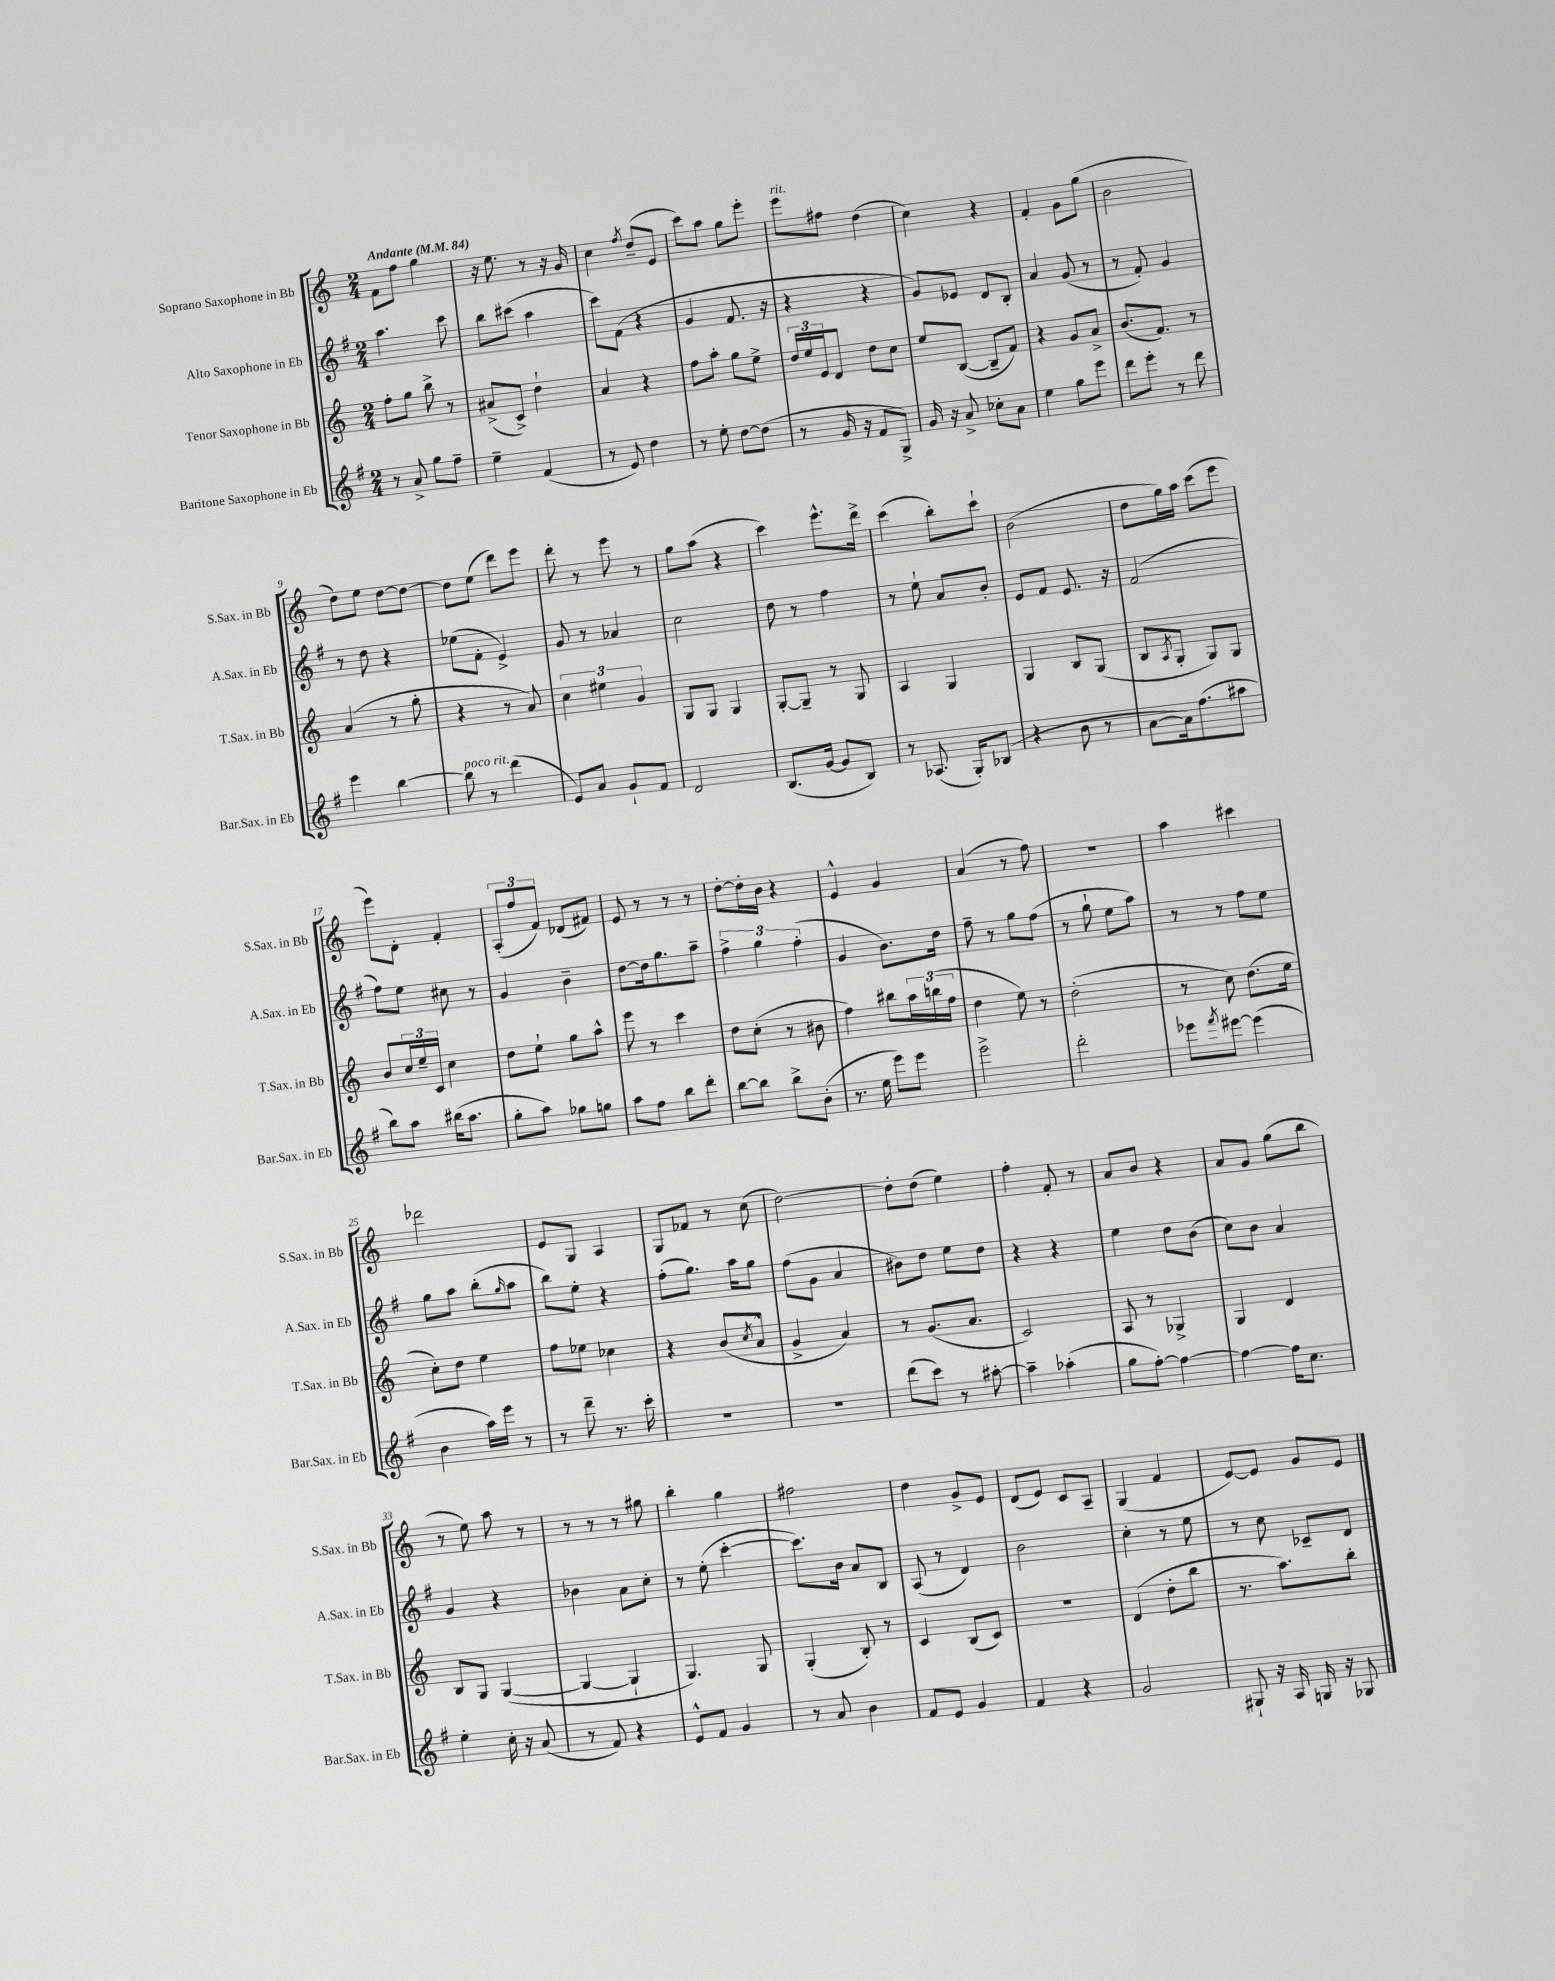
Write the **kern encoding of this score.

**kern	**kern	**kern	**kern
*staff4	*staff3	*staff2	*staff1
*clefG2	*clefG2	*clefG2	*clefG2
*k[f#]	*k[]	*k[f#]	*k[]
*M2/4	*M2/4	*M2/4	*M2/4
*MM84	*MM84	*MM84	*MM84
8r	8ff'	4.aa	8f
8a^	8gg	.	8ff
8gg	8bb^	.	4gg
8ff#~	8r	8ccc	.
=	=	=	=
4ee~	(8a#^	8bb	16r
.	.	.	8.ee
.	8c^)	(8ccc#	.
(4f#	4dd`	4aa	8r
.	.	.	16r
.	.	.	16g
=	=	=	=
8r	4a	8ccc)	4cc
8e)	.	(8f#	.
.	.	.	8qff
4dd	4r	4r	(8dd~
.	.	.	8e
=	=	=	=
8r	8ff	4g	8ccc)
8ee'	8aa'	.	8aa
[8dd	8gg	8.f#	8gg
(8dd]	8ee^	.	8eee'
.	.	16r	.
=	=	=	=
8r	24dd	4r	8eee
.	24ee	.	.
.	24e	.	.
16g	8d	.	8ff#
16r	.	.	.
8f#	8dd	4r	(4dd
8G^)	8cc	.	.
=	=	=	=
16g	8ee	8g)	4cc)
16r	.	.	.
8a^	([8B	8e-	.
8cc-'	8B~]	8d	4r
8a	8f)	8B'	.
=	=	=	=
4ee	4r	4a	4f'
8gg	8g	(8g	8g
8eee	8a^	8r	(8gg
=	=	=	=
8ddd	(8.b	8r	2b
8eee'	.	8f#')	.
.	8.f)	.	.
8r	.	4g	.
8ddd	8r	.	.
=	=	=	=
4eee	(4a	8r	8dd)
.	.	8dd	8ee
[4bb	8r	4r	[8dd
.	8gg'	.	8dd_
=	=	=	=
8bb]	4r	(8ee-	8dd]
8r	.	8f#'	(8ee
(4ddd	8r	4e^)	8ddd)
.	8a)	.	8eee
=	=	=	=
8e)	6cc	8g	8ddd'
8a	.	8r	8r
.	6ee#	.	.
8g`	.	4a-	8eee
.	6g	.	.
8f#	.	.	8r
=	=	=	=
2d	8G	2cc	8gg
.	8G	.	(8aa
.	4G	.	4r
=	=	=	=
(8.B	[8G'	8dd	4ccc)
.	8G~]	8r	.
[16g	.	.	.
8g]	8r	4ff#	8.eee^^
8B)	8G	.	.
.	.	.	16ddd^
=	=	=	=
8r	4A	8r	(4ccc
(8.A-	.	8ee`	.
.	4G	8a	8bb')
16G')	.	.	.
(8B-	.	8b'	8ccc`
=	=	=	=
4r	4G	8e	(2b
.	.	8f#	.
8b	8B	8.e	.
8r	(8G	.	.
.	.	16r	.
=	=	=	=
[8a	8B	(2f#	8dd
.	8qA	.	.
16a])	8G'	.	16gg)
(8.ff#	.	.	16aa
.	8G)	.	(8ccc
8aa#	8G	.	8eee
=	=	=	=
8bb)	8b	8ff#)	8eee)
8aa	24cc	8ee	8d'
.	24ee~	.	.
.	24c	.	.
(16bb#	4cc	8cc#	4f'
8.aa	.	.	.
.	.	8r	.
=	=	=	=
8gg'	8dd	4g	(12A'
.	.	.	12ff
8aa)	8ee`	.	.
.	.	.	12f)
8gg-	8gg	4b~	(8d-
8gg	8aa^^	.	8f#)
=	=	=	=
8aa	8eee	[8dd	8e
8ff#	8r	16dd]	8r
.	.	8.gg	.
8bb	4ccc	.	8r
8ddd'	.	8aa~	8r
=	=	=	=
[8bb	8dd	6ff#^	[8dd'
8bb]	(8cc'	.	16dd']
.	.	6gg	.
.	.	.	16b
8bb^	8r	.	4r
.	.	(6ff#'	.
(8b'	8b#	.	.
=	=	=	=
8.r	4ff)	4g	4e^^
16ee	.	.	.
8eee)	8bb#	8.b)	4g
8eee	24aa	.	.
.	(24bb	.	.
.	.	16dd	.
.	24ff	.	.
=	=	=	=
2eee^	4dd	8ff#~	(4a
.	.	8r	.
.	8ee)	8gg	8r
.	8r	(8ff#	8ff)
=	=	=	=
2ddd'	(2dd'	8r	2r
.	.	8gg`	.
.	.	8ee	.
.	.	8aa)	.
=	=	=	=
8eee-	8r	8r	4aa
8qfff#	.	.	.
[8eee#	8cc)	8r	.
(4eee#]	(8.dd	8ff#	4ccc#
.	.	8ee	.
.	16ee	.	.
=	=	=	=
4b	8cc')	8gg	2ddd-
.	8dd	8aa	.
16aa)	4ee	(8bb'	.
16eee	.	.	.
.	.	16qqgg	.
8r	.	8aa	.
=	=	=	=
8r	8ff	8bb)	8e
8ddd~	8ee-	8ee'	8G
8.r	4cc-	4r	4A
16ccc'	.	.	.
=	=	=	=
2r	4r	(8ff#'	8G
.	.	8.gg)	8f-
.	(8b	.	8r
.	.	16aa	.
.	8qcc	.	.
.	8a^^	8gg	(8cc
=	=	=	=
2r	4g^	(8ff#	[2dd)
.	.	8g	.
.	4a)	4a	.
=	=	=	=
(8ddd	8r	8b#)	8dd']
8ccc)	(8.g	8dd	(8dd
8r	.	8ee	4ee)
.	8.a	.	.
[8aa#'	.	8dd	.
=	=	=	=
4aa#~]	2c)	4r	4ff'
(4aa-'	.	4r	8f'
.	.	.	8r
=	=	=	=
8gg	8A	4ee	8a
[8ff#')	8r	.	8b
4ff#_	4G-^	8dd	4r
.	.	(8b	.
=	=	=	=
4ff#_	4G	8cc)	8a
.	.	8b	8g
16ff#]	4d	4a	(8gg
8.cc	.	.	.
.	.	.	8bb
=	=	=	=
4ee'	8B	4g	8r
.	8G	.	8ee)
16cc'	([4G	4r	8aa
16r	.	.	.
(8a	.	.	8r
=	=	=	=
8r	4G_	4b-	8r
8f#)	.	.	8r
4r	4G`]	8a	8r
.	.	8cc'	8gg#
=	=	=	=
8e^^	4.G)	8r	4bb'
8f#	.	(8ee'	.
4g	.	[4ccc'	4gg
.	8G	.	.
=	=	=	=
8r	(4G'	8.ccc])	2ff#
8a	.	.	.
.	.	16b	.
4b	8B')	8a	.
.	8r	8B	.
=	=	=	=
8f#	4c	(8A	4dd
8e	.	8r	.
4g	(8B	4d)	8g^
.	8c)	.	8e
=	=	=	=
4f#	2r	2b	(8d
.	.	.	8e)
4r	.	.	8c
.	.	.	8A~
=	=	=	=
2g	(4d	4cc'	(4G
.	8dd'	8r	4f
.	8bb	8ee	.
=	=	=	=
8G#`	8.r	8r	[8e)
16r	.	8cc	8e]
16A	8.aa)	.	.
16G	.	8c-~	8g
16r	.	.	.
8G-	8bb'	8d	8e
==	==	==	==
*-	*-	*-	*-
